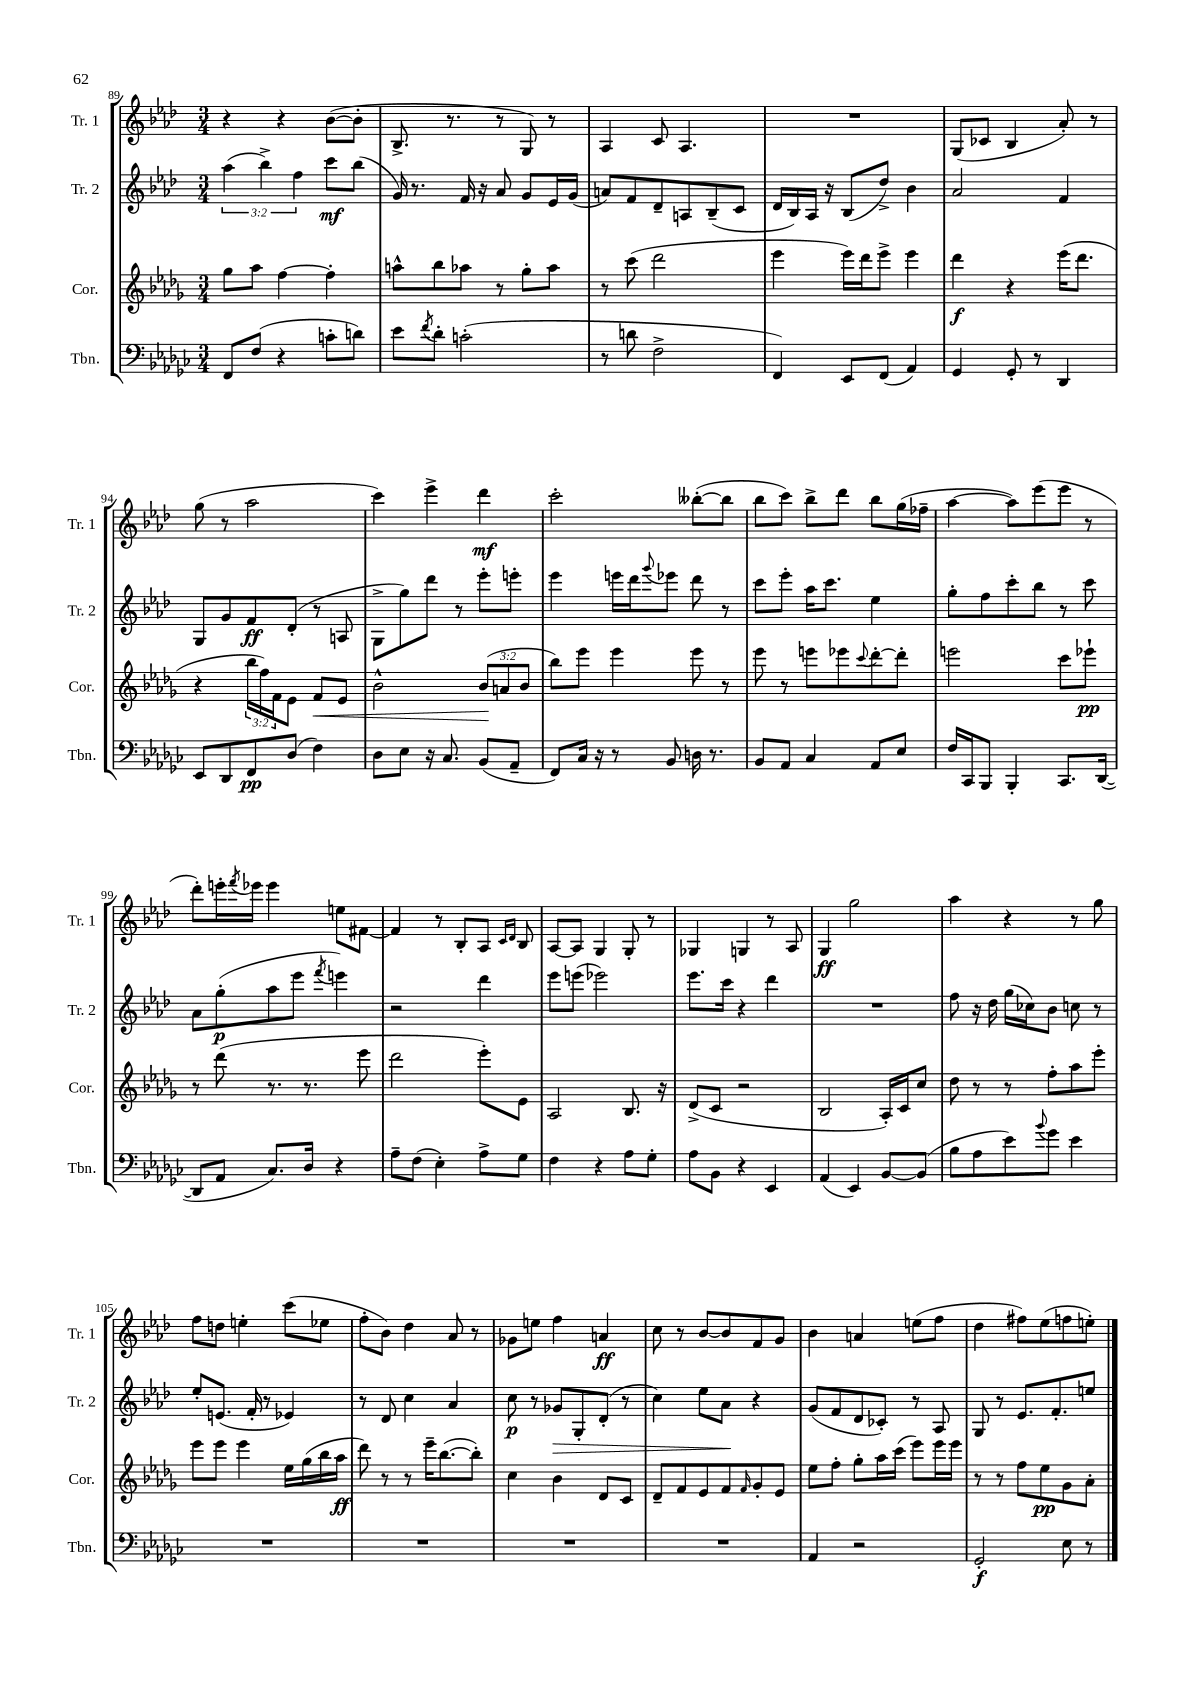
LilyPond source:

<<
\new StaffGroup <<
\new Staff = "s0" \with { instrumentName = "Tr. 1" shortInstrumentName = "Tr. 1" } {
    \clef treble \key aes \major \numericTimeSignature \time 3/4
    r4 r4 bes'8~( bes'8-. |
    bes8.-> r8. r8 g8) r8 |
    aes4 c'8 aes4. |
    R2. |
    g8( ces'8 bes4 aes'8-.) r8 |
    g''8( r8 aes''2 |
    c'''4) ees'''4-> des'''4\mf |
    c'''2-. beses''8~-.( beses''8 |
    bes''8 c'''8) bes''8-> des'''8 bes''8 g''16( fes''16-- |
    aes''4~ aes''8) ees'''8( ees'''8 r8 |
    des'''8-.) e'''16-. \acciaccatura { f'''8 } ees'''16 ees'''4 e''8 fis'8~ |
    fis'4 r8 bes8-. aes8 \grace { c'16 des'16 } bes8 |
    aes8~ aes8 g4 g8-. r8 |
    ges4 g4 r8 aes8 |
    g4\ff g''2 |
    aes''4 r4 r8 g''8 |
    f''8 d''8 e''4-. c'''8( ees''8 |
    f''8-. bes'8) des''4 aes'8 r8 |
    ges'8 e''8 f''4 a'4\ff |
    c''8 r8 bes'8~ bes'8 f'8 g'8 |
    bes'4 a'4 e''8( f''8 |
    des''4 fis''8) ees''8( f''8 e''8-.) \bar "|." |
}
\new Staff = "s1" \with { instrumentName = "Tr. 2" shortInstrumentName = "Tr. 2" } {
    \clef treble \key aes \major \numericTimeSignature \time 3/4 \override Staff.TupletNumber.text = #tuplet-number::calc-fraction-text
    \tuplet 3/2 { aes''4( bes''4->) f''4 } c'''8\mf bes''8( |
    g'16) r8. f'16 r16 aes'8 g'8 ees'16 g'16( |
    a'8) f'8 des'8-- a8 bes8--( c'8 |
    des'16 bes16) aes16 r16 bes8( des''8->) bes'4 |
    aes'2 f'4 |
    g8 g'8 f'8\ff des'8-.( r8 a8 |
    g8-> g''8) des'''8 r8 ees'''8-. e'''8-. |
    ees'''4 e'''16 des'''16 \appoggiatura { g'''8 } ees'''8 des'''8 r8 |
    c'''8 ees'''8-. aes''16 c'''8. ees''4 |
    g''8-. f''8 c'''8-. bes''8 r8 c'''8 |
    aes'8 g''8-.\p( aes''8 ees'''8 \acciaccatura { f'''8 } e'''4) |
    r2 des'''4 |
    ees'''8 e'''8( ees'''2) |
    ees'''8. c'''16 r4 des'''4 |
    R2. |
    f''8 r16 des''16 g''16( ces''16) bes'8 c''8 r8 |
    ees''8-. e'8.( f'16-. r8 ees'4) |
    r8 des'8 c''4 aes'4 |
    c''8\p r8 ges'8\> g8-. des'8-.( r8 |
    c''4) ees''8 aes'8\! r4 |
    g'8( f'8 des'8 ces'8-.) r8 aes8 |
    g8 r8 ees'8. f'8.-. e''8 \bar "|." |
}
\new Staff = "s2" \with { instrumentName = "Cor." shortInstrumentName = "Cor." } {
    \clef treble \key des \major \numericTimeSignature \time 3/4 \override Staff.TupletNumber.text = #tuplet-number::calc-fraction-text
    ges''8 aes''8 f''4~ f''4-. |
    a''8-^ bes''8 aes''8 r8 ges''8-. aes''8 |
    r8 c'''8( des'''2 |
    ees'''4 ees'''16) des'''16 ees'''8-> ees'''4 |
    des'''4\f r4 ees'''16( des'''8. |
    r4 \tuplet 3/2 { bes''16 f''16) f'16 } ees'8 f'8\< ees'8 |
    bes'2-^ \tuplet 3/2 { bes'8\!( a'8 bes'8 } |
    bes''8) ees'''8 ees'''4 ees'''8 r8 |
    ees'''8 r8 e'''8 ees'''8 \appoggiatura { c'''8 } des'''8~-. des'''8-. |
    e'''2 c'''8 ees'''8-!\pp |
    r8 des'''8( r8. r8. ees'''8 |
    des'''2 ees'''8-.) ees'8 |
    aes2 bes8. r16 |
    des'8->( c'8 r2 |
    bes2 aes16-.) c'16 c''8 |
    des''8 r8 r8 f''8-. aes''8 ees'''8-. |
    ees'''8 ees'''8 ees'''4 ees''16 ges''16( bes''16 aes''16\ff |
    des'''8) r8 r8 ees'''16-- bes''8.~( bes''8-.) |
    c''4 bes'4 des'8 c'8 |
    des'8-- f'8 ees'8 f'8 \grace { f'16 } ges'8-. ees'8 |
    ees''8 f''8-. ges''8-. aes''16 c'''16( ees'''8) ees'''16 ees'''16 |
    r8 r8 f''8 ees''8\pp ges'8 aes'8-. \bar "|." |
}
\new Staff = "s3" \with { instrumentName = "Tbn." shortInstrumentName = "Tbn." } {
    \clef bass \key ges \major \numericTimeSignature \time 3/4
    f,8 f8( r4 c'8-. d'8) |
    ees'8 \acciaccatura { f'8 } des'8-. c'2-.( |
    r8 d'8 f2-> |
    f,4) ees,8 f,8( aes,4) |
    ges,4 ges,8-. r8 des,4 |
    ees,8 des,8 f,8\pp des8( f4) |
    des8 ees8 r16 ces8. bes,8( aes,8-- |
    f,8) ces16 r16 r8 bes,8 d16 r8. |
    bes,8 aes,8 ces4 aes,8 ees8 |
    f16 ces,16 bes,,8 bes,,4-. ces,8. des,16~( |
    des,8 aes,8 ces8.) des16 r4 |
    aes8-- f8( ees4-.) aes8-> ges8 |
    f4 r4 aes8 ges8-. |
    aes8 bes,8 r4 ees,4 |
    aes,4( ees,4) bes,8~ bes,8( |
    bes8 aes8 ees'8) \appoggiatura { bes'8 } ges'8 ees'4 |
    R2. |
    R2. |
    R2. |
    R2. |
    aes,4 r2 |
    ges,2-.\f ees8 r8 \bar "|." |
}
>>
>>
\layout { \context { \Score currentBarNumber = #89 } }
